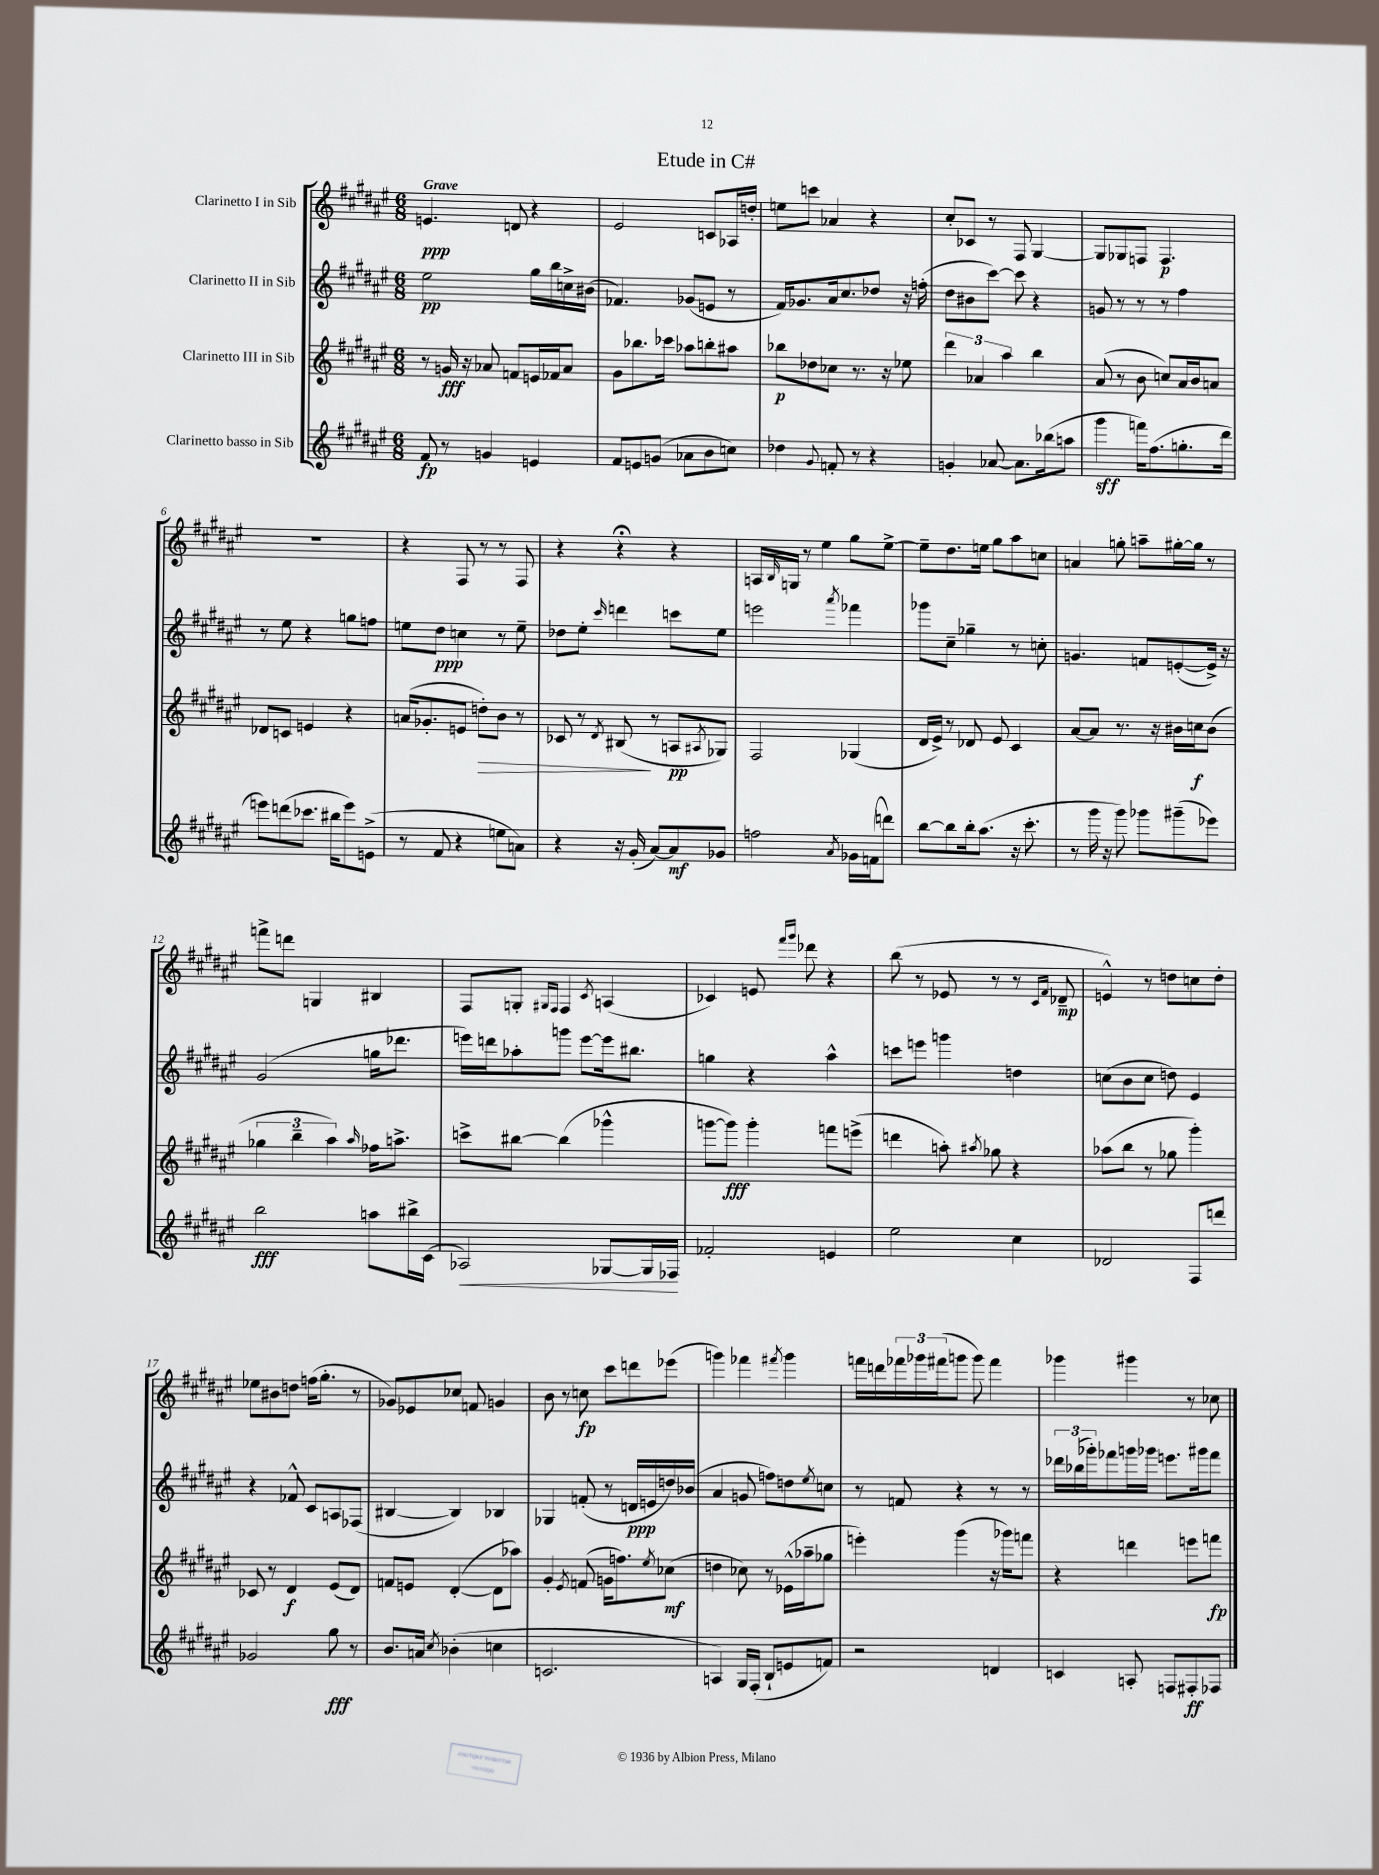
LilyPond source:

\header { title = "Etude in C#" }
<<
\new StaffGroup <<
\new Staff = "s0" \with { instrumentName = "Clarinetto I in Sib" } {
    \clef treble \key fis \major \numericTimeSignature \time 6/8 \tempo "Grave"
    e'4.\ppp d'8 r4 |
    eis'2 c'8 aes16 d''16-. |
    e''8 c'''8 aes'4 r4 |
    cis''8-. ces'8 r8 fis8 gis4~ |
    gis8 ges8 f8 f4.\p |
    R2. |
    r4 fis8 r8 r8 fis8 |
    r4 r4\fermata r4 |
    a16 \grace { b16 } g16 r8 eis''4 gis''8 eis''8~-> |
    eis''8-- dis''8. e''16 gis''8 ais''8 c''8 |
    a'4 g''8-. a''8-- gis''16~-. gis''16 r8 |
    f'''8-> d'''8 g4 bis4 |
    fis8 g8-. \grace { gis16 fis16 } fis4 \acciaccatura { cis'8 } a4( |
    ces'4) e'8 \grace { fis'''16 gis'''16 } des'''8 r4 |
    b''8( r8 ees'8 r8 r8 \grace { cis'16 fis'16 } des'8--\mp |
    e'4-^) r8 d''8 c''8 d''8-. |
    ees''8 bis'8 d''8 f''16( gis''8.-. r8 |
    ges'8) ees'8 ces''8 f'8 g'4 |
    b'8 r8 c''8\fp cis'''8 d'''8 ees'''8( |
    g'''4) fes'''4 \acciaccatura { fis'''8 } g'''4 |
    f'''16 d'''16 \tuplet 3/2 { fes'''16 ges'''16 fis'''16( } g'''8 g'''8) fis'''4 |
    ges'''4 gis'''4 r8 ces''8 \bar "|." |
}
\new Staff = "s1" \with { instrumentName = "Clarinetto II in Sib" } {
    \clef treble \key fis \major \numericTimeSignature \time 6/8
    eis''2\pp gis''16 b''16 c''16-> bis'16( |
    fes'4.) ges'8( e'8 r8 |
    fis'16) ges'8. ais'16 cis''8. des''8 r16 f''16-.( |
    dis''8 bis'8 cis'''8~) cis'''8 r4 |
    g'8 r8 r8 r8 fis''4 |
    r8 eis''8 r4 g''8 f''8 |
    e''8 dis''8\ppp c''4 r8 e''8-- |
    des''8 eis''8-. \grace { cis'''16 } d'''4 c'''8 eis''8 |
    e'''2 \acciaccatura { ais'''8 } fes'''4 |
    ges'''8 cis''8-- ges''4-- r8 c''8-. |
    g'4. f'8 e'8~-.( e'16->) r16 |
    gis'2( g''16 des'''8. |
    e'''16) d'''16 aes''8-. g'''8 e'''8~ e'''16 bis''8. |
    g''4 r4 ais''4-^ |
    c'''8 e'''8 g'''4 d''4 |
    c''8( b'8 c''8 d''8) eis'4 |
    r4 fes'8-^ cis'8 a8 fes8( |
    bis4~ bis4) bes4 |
    ges4 f'8-.( r8 d'16\ppp e'16 d''16) bes'16( |
    ais'4 g'8 f''8) d''8 \acciaccatura { eis''8 } c''8 |
    r8 f'8 r4 r8 r8 |
    \tuplet 3/2 { des'''16 bes''16( ges'''16-.) } fes'''8 g'''16 ges'''16 e'''8. gis'''16 fes'''8 \bar "|." |
}
\new Staff = "s2" \with { instrumentName = "Clarinetto III in Sib" } {
    \clef treble \key fis \major \numericTimeSignature \time 6/8
    r8 g'16\fff r16 aes'8 f'8 e'16 fes'16 aes'8 |
    gis'8 bes''8. ces'''16 aes''8 b''8-. ais''8 |
    bes''8\p des''8 ces''8 r8. r16 ees''8 |
    \tuplet 3/2 { dis'''4 aes'4 ais''4 } b''4 |
    ais'8( r8 b'8 c''8) ais'16 b'16 a'8 |
    des'8 c'8 e'4 r4 |
    a'16( ges'8.-. e'8 d''8-.\>) b'8 r8 |
    ces'8 r8 \acciaccatura { dis'8 } bis8\!( r8 a8\pp \acciaccatura { ais8 } ges8) |
    fis2 ges4( |
    dis'16 eis'16->) r8 des'8 eis'8 cis'4 |
    ais'8~ ais'8 r8. r16 bis'16 c''16\f bis'8( |
    \tuplet 3/2 { ges''4 b''4-- ais''4) } \grace { ais''16 } fes''16 a''8.-> |
    c'''8-> bis''8~ bis''4( ges'''4-^ |
    g'''8~ g'''8\fff) g'''4-. f'''8 e'''8->( |
    d'''4 a''8-.) \acciaccatura { ais''8 } ges''8 r4 |
    aes''8( b''8 r8 ges''8 gis'''4-.) |
    ces'8 r8 dis'4\f eis'8( dis'8) |
    f'8 e'8 dis'4~-.( dis'8 aes''8) |
    gis'4-. \acciaccatura { eis'8 } f'8( g'16 f''8.) \acciaccatura { eis''8 } ces''8\mf( |
    d''4 ces''8) r8 ees'16-^( aes''16-- ges''8 |
    e'''4-.) gis'''4( r16 ges'''16) f'''8 |
    r4 d'''4 e'''8 f'''8\fp \bar "|." |
}
\new Staff = "s3" \with { instrumentName = "Clarinetto basso in Sib" } {
    \clef treble \key fis \major \numericTimeSignature \time 6/8
    fis'8\fp r8 g'4 e'4 |
    fis'8 e'8 g'8( aes'8 b'8 c''8) |
    des''4 \appoggiatura { gis'8 } f'8-. r8 r4 |
    g'4-. aes'8~ aes'8. bes''16( a''8 |
    gis'''4\sff f'''16) fis''8.( g''8.-. dis'''16 |
    e'''8) d'''8( ces'''8. bis''16 e'''8) e'8->( |
    r8 fis'8 r4 e''8 a'8) |
    r4 r16 gis'16-.( ais'8~) ais'8\mf ges'8 |
    f''2 \acciaccatura { ais'8 } ges'16 f'16( d'''8) |
    b''8~ b''8 b''16-. ais''8.( r16 cis'''8.-. |
    r8 gis'''16 r16 gis'''8) ges'''8 gis'''8--( ees'''8) |
    b''2\fff a''8 bis''16-> cis'16( |
    aes2\<) ges8~ ges16 fes16\! |
    fes'2-. e'4 |
    eis''2 cis''4 |
    des'2 fis8 d'''8 |
    ges'2 gis''8\fff r8 |
    b'8. a'16 \acciaccatura { cis''8 } bes'4-.( c''4 |
    c'2. |
    a4) gis16 fis16-.( b8-! e'8 f'8) |
    r2 d'4 |
    c'4 a8-. f8 fis8-.\ff fes8 \bar "|." |
}
>>
>>
